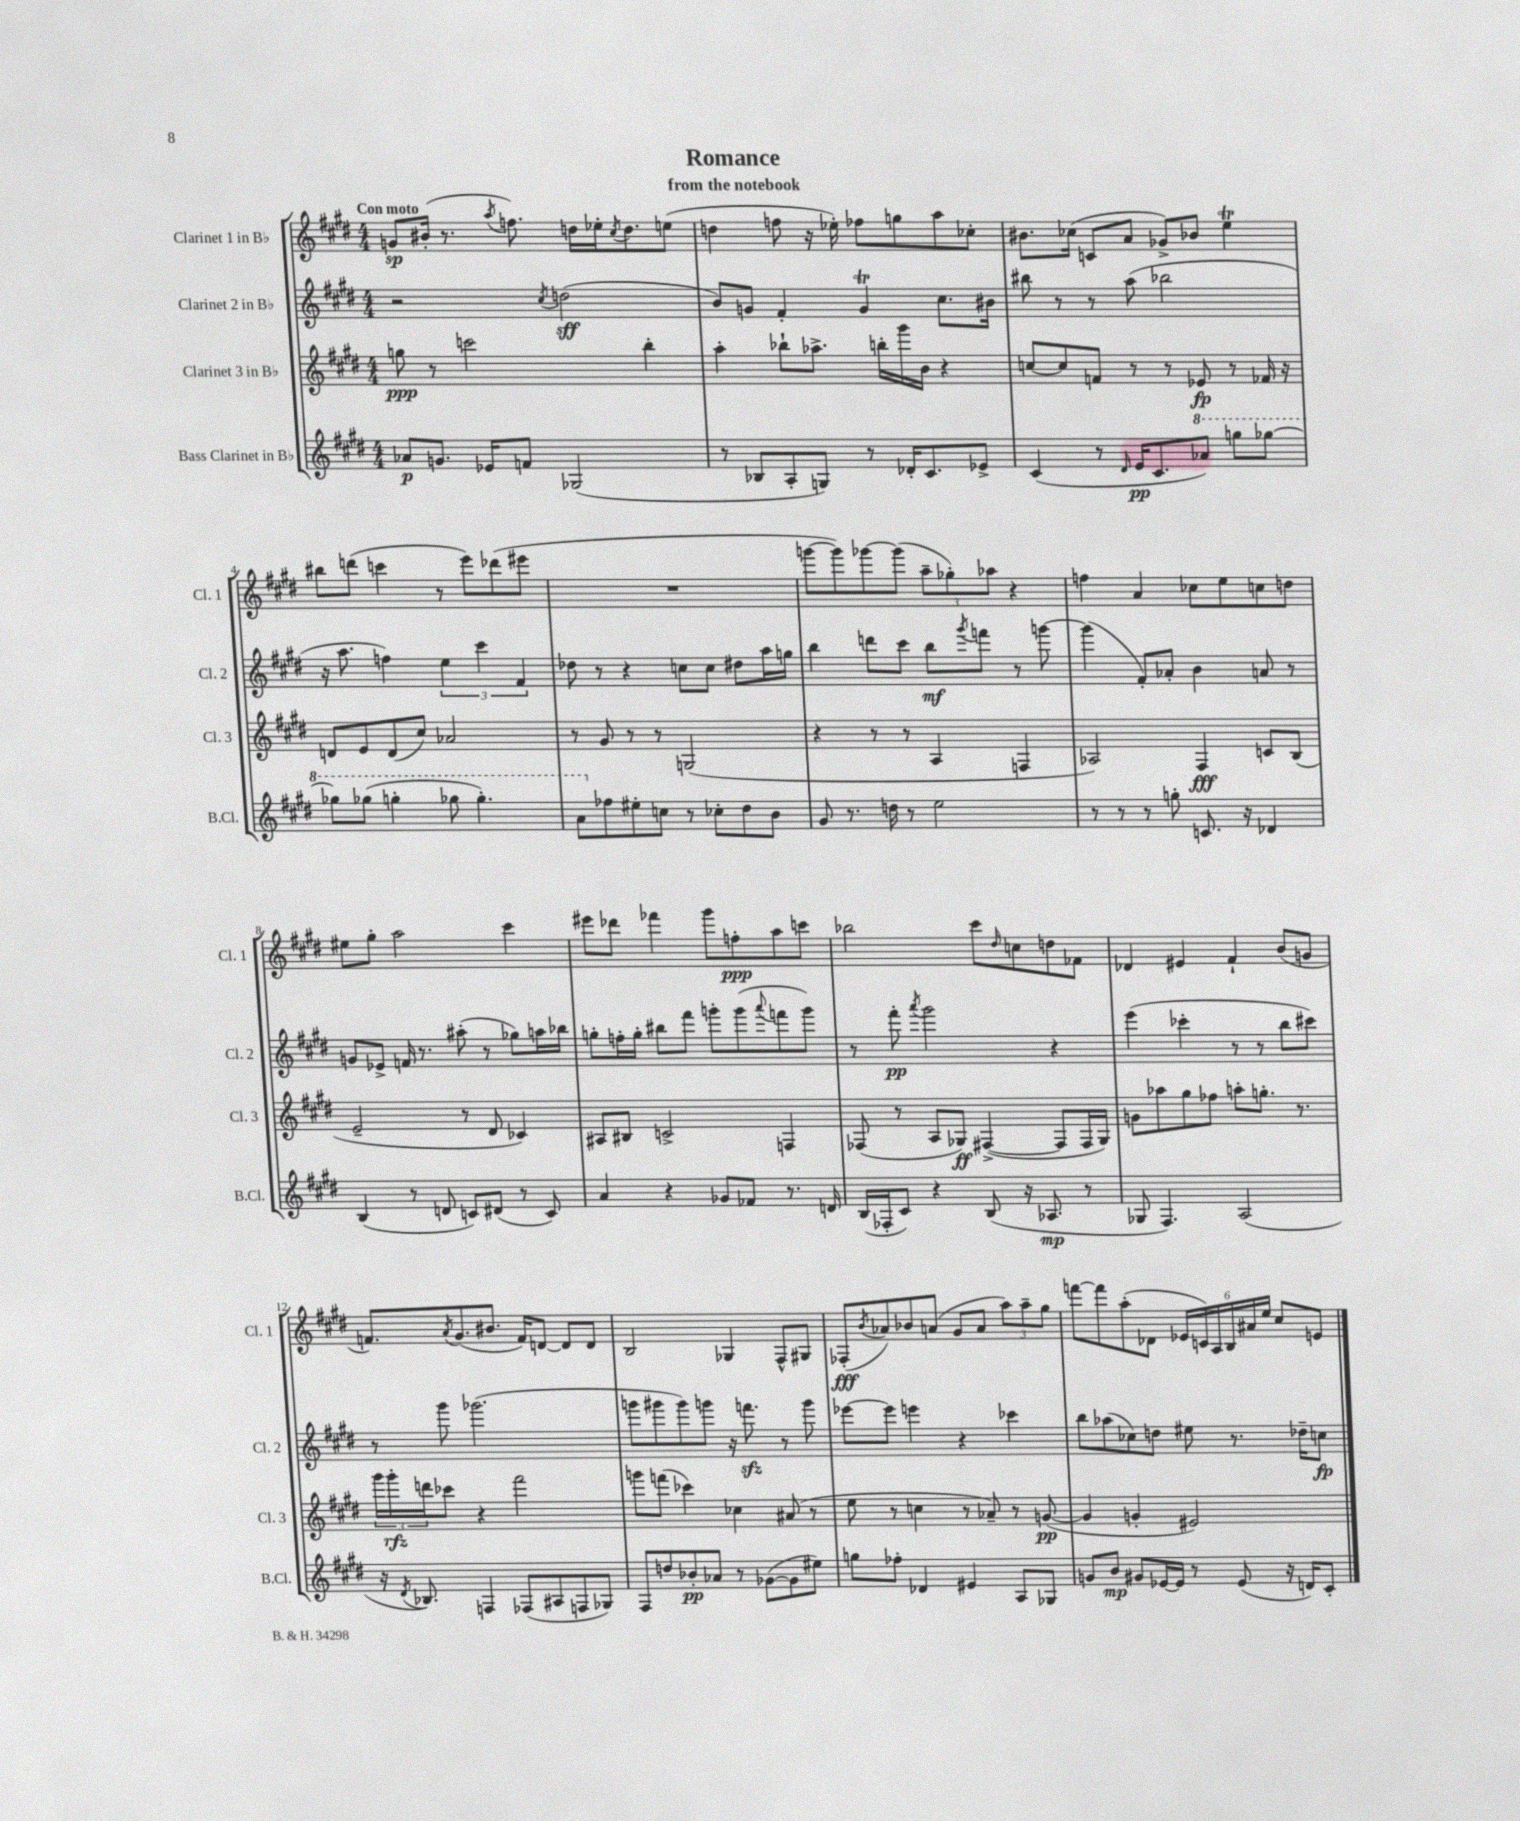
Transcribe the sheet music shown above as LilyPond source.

\header { title = "Romance" subtitle = "from the notebook" }
<<
\new StaffGroup <<
\new Staff = "s0" \with { instrumentName = "Clarinet 1 in Bb" shortInstrumentName = "Cl. 1" } {
    \clef treble \key e \major \numericTimeSignature \time 4/4 \tempo "Con moto"
    g'8\sp bis'16-.( r8. \acciaccatura { a''8 } f''8.) d''16 ees''16-. \acciaccatura { cis''8 } d''8. e''8( |
    d''4 f''8 r16 ees''16-.) fes''8 g''8 a''8 ces''8-. |
    bis'8. ces''16( c'8 a'8 ges'8->) bes'8 e''4\trill |
    bis''8 d'''8( c'''4 r8 e'''8) des'''8( eis'''8 |
    R1 |
    g'''8~ g'''8) ges'''8~ ges'''8( \tuplet 3/2 { a''8-- ges''8-.) aes''8 } r4 |
    f''4 a'4 ces''8 e''8 c''8 d''8 |
    eis''8 gis''8-. a''2 cis'''4 |
    eis'''8 des'''8 fes'''4 gis'''8 f''8-.\ppp a''8 c'''8 |
    bes''2 cis'''8 \grace { dis''16 } c''8 d''8 fes'8 |
    des'4 eis'4 fis'4-! b'8( g'8 |
    f'8.) \acciaccatura { a'8 } gis'8.( bis'8. f'16) d'8~ d'8 d'8 |
    b2 ges4 fis8-^ gis8 |
    fes8-.\fff( \acciaccatura { b'8 } aes'8) bes'8 a'8( gis'8 a'8 \tuplet 3/2 { a''8) a''8-- gis''8 } |
    f'''8~ f'''8 a''8-.( des'8 \tuplet 6/4 { ees'16 c'16) a16 b16 ais'16 e''16 } cis''8 e'8 \bar "|." |
}
\new Staff = "s1" \with { instrumentName = "Clarinet 2 in Bb" shortInstrumentName = "Cl. 2" } {
    \clef treble \key e \major \numericTimeSignature \time 4/4
    r2 \acciaccatura { cis''8 } d''2\sff( |
    b'8) g'8 fis'4-. g'4\trill cis''8. bis'16 |
    bis''8 r8 r8 a''8( bes''2 |
    r16 a''8. f''4) \tuplet 3/2 { e''4 cis'''4 fis'4 } |
    des''8 r8 r4 c''8 c''8 dis''8 a''16 g''16 |
    b''4 d'''8 cis'''8 b''8\mf \acciaccatura { gis'''8 } f'''8 r8 g'''8~ |
    g'''4( fis'8-.) aes'8-. b'4 a'8 r8 |
    g'8 ees'8-> f'16 r8. ais''8-.( r8 ges''8) a''16 bes''16 |
    g''8-. f''16-. g''16-. bis''8 fis'''8 g'''8-. g'''8( \appoggiatura { a'''8 } f'''8 g'''8) |
    r8 fis'''8-.\pp \acciaccatura { a'''8 } gis'''2 r4 |
    e'''4( ces'''4-. r8 r8 b''8 cis'''8) |
    r8 gis'''8 ges'''2.( |
    g'''8 gis'''8 gis'''8) g'''8 r16 f'''8.\sfz r8 g'''8 |
    ees'''8~ ees'''8 e'''4 r4 ces'''4 |
    b''8 aes''8( ces''8) d''8 eis''8 r8. des''16-- c''8\fp \bar "|." |
}
\new Staff = "s2" \with { instrumentName = "Clarinet 3 in Bb" shortInstrumentName = "Cl. 3" } {
    \clef treble \key e \major \numericTimeSignature \time 4/4
    g''8\ppp r8 c'''2 b''4-. |
    a''4-. bes''8-! aes''8.-> b''16-. gis'''16 b'16 r4 |
    c''8~ c''8 f'8 r8 r8 ees'8\fp r8 fes'16 r16 |
    d'8 e'8 d'8( cis''8) aes'2 |
    r8 gis'8 r8 r8 g2( |
    r4 r8 r8 a4 f4 |
    aes2) fis4\fff c'8 b8( |
    e'2-- r8 dis'8 ces'4) |
    ais8 bis8 c'2-> f4 |
    fes8( r8 a8 ges8\ff) fis4~->( fis8 fis16 ges16) |
    g'8 aes''8 gis''8 fes''8 a''8-. g''8.-. r8. |
    \tuplet 3/2 { gis'''16 gis'''16-.\rfz d'''16 } ces'''8 r4 fis'''2 |
    g'''8 f'''8( ces'''4) ces''4 ais'8( r8 |
    e''8 r8 c''4 r8 aes'8--) r8 g'8~\pp( |
    g'4 g'4-. eis'2) \bar "|." |
}
\new Staff = "s3" \with { instrumentName = "Bass Clarinet in Bb" shortInstrumentName = "B.Cl." } {
    \clef treble \key e \major \numericTimeSignature \time 4/4
    aes'8\p g'8. ees'16 f'8 ges2( |
    r8 bes8 a8-. g8) r8 des'16-. cis'8. ees'8-> |
    cis'4( r8 \grace { dis'16 } e'16\pp cis'8. \ottava #1 aes''8) g'''8 ges'''8~ |
    ges'''8 ges'''8( g'''4-. ges'''8 ges'''4.-.) |
    a''8 \ottava #0 fes''8 eis''8-. c''8 r8 ces''8-. dis''8 b'8 |
    gis'8 r8. d''16 r8 e''2 |
    r8 r8 r8 g''8-. c'8. r16 des'4 |
    b4( r8 d'8 c'8) dis'8( r8 c'8) |
    a'4 r4 ges'8 fes'8 r8. d'16 |
    b16( fes16-. cis'8) r4 b8( r16 aes8.\mp r8 |
    ges8 fis4.) a2( |
    r16 \acciaccatura { dis'8 } bes8.) f4 fes8( ais8 f8 ges8) |
    fis8 d''8 bes'8-.\pp aes'8 r8 ges'8~( ges'8 eis''8) |
    g''8 fes''8-. des'4 eis'4 a8 ges8 |
    g'8 b'8\mp gis'8 ees'16~ ees'16 r8 ees'8( r16 d'16) cis'8-. \bar "|." |
}
>>
>>
